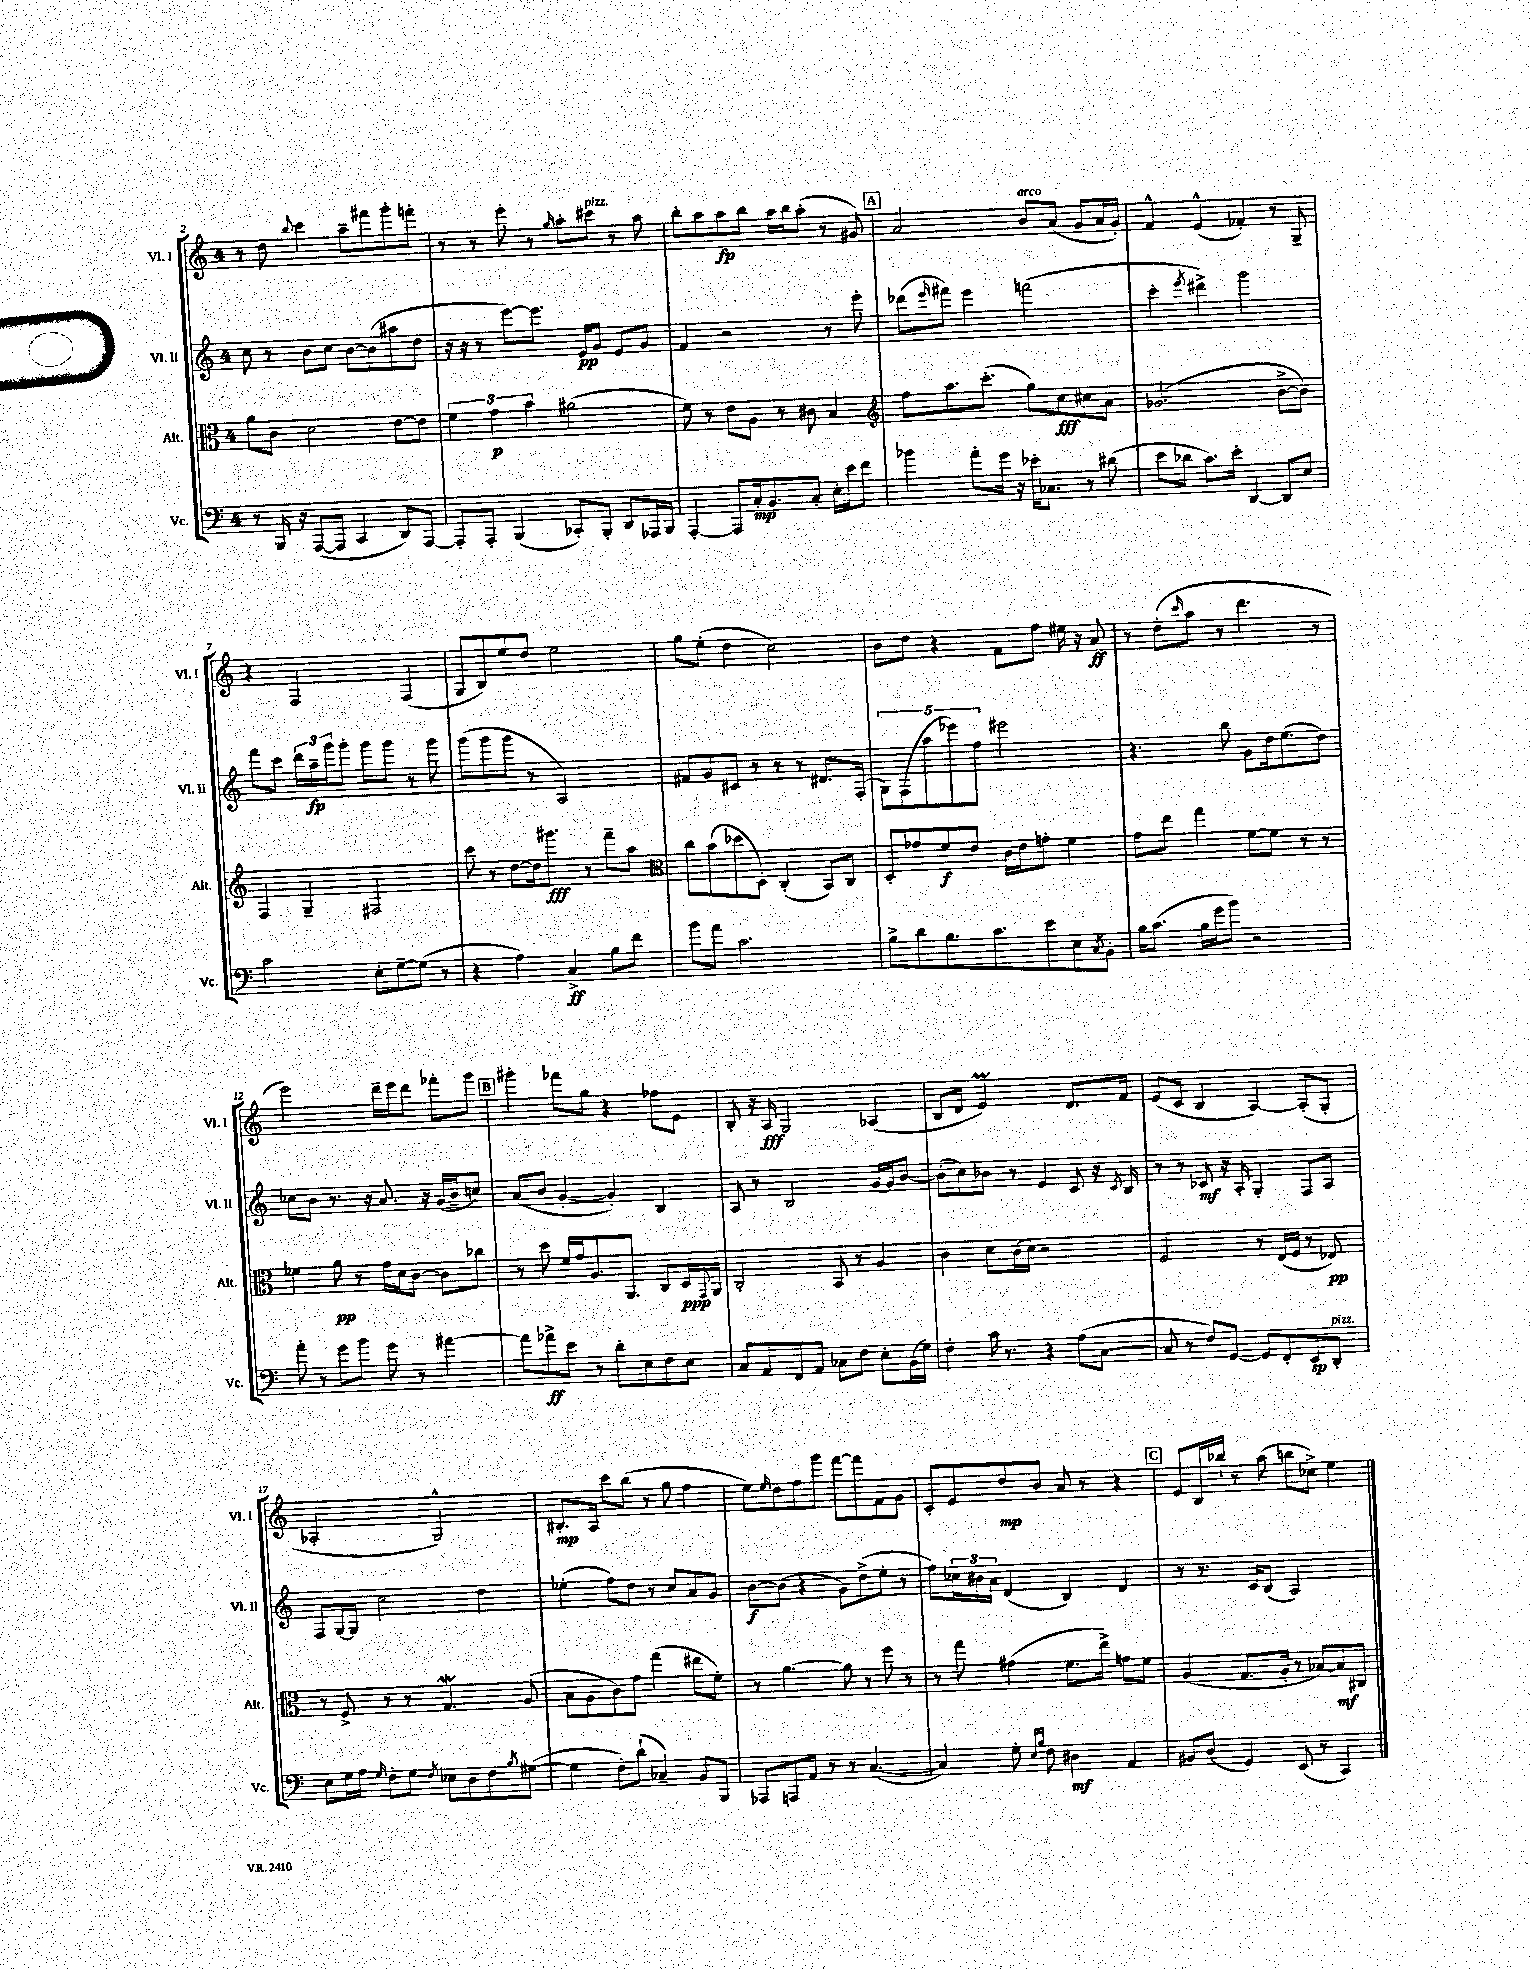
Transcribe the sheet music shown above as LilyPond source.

<<
\new StaffGroup <<
\new Staff = "s0" \with { instrumentName = "Vl. I" shortInstrumentName = "Vl. I" } {
    \clef treble \key c \major \once \override Staff.TimeSignature.style = #'single-digit \time 4/4
    r8 d''8 \appoggiatura { b''8 } c'''4 a''8-- fis'''8 g'''8-. f'''8-. |
    r8 r8 e'''8-. r8 \grace { g''16 } a''8-. cis'''8^\markup { \italic "pizz." } r8 a''8 |
    b''8-. a''8 a''8\fp b''8 a''16 b''16 a''8-.( r8 gis'8) |
    \mark \markup { \box "A" } a'2 b'8^\markup { \italic "arco" } a'8( g'8 a'16 g'16-.) |
    f'4-^ e'4-^( fes'4-.) r8 g8-- |
    r4 f2 f4( |
    g8 b8) e''8 d''8 e''2 |
    g''8 e''8-.( d''4 c''2) |
    b'8 d''8 r4 f'8 f''8 eis''16 r16 a'8\ff |
    r8 d''8-.( \grace { c'''16 } a''8 r8 d'''4. r8 |
    e'''2) d'''16-- e'''16 d'''8 fes'''8-. g'''8 |
    \mark \markup { \box "B" } gis'''4-. fes'''8 g''8 r4 fes''8 e'8 |
    b8-. r16 a16\fff g2 aes4( |
    b8 d'8 e'2\prall) d'8. f'16 |
    e'8( c'8 b4 a4~) a8-.( g8-. |
    aes2-. g2-^) |
    bis8.-.\mp a16 c'''8 b''8( r8 g''8 f''4 |
    e''8) \grace { e''16 } d''8 f''8 g'''8 f'''8~ f'''8 f'8 g'8 |
    c'8-. e'8 d''8\mp b'8 a'8 r8 r4 |
    \mark \markup { \box "C" } e'8 b16 bes''16-! r8 a''8( b''8 ces''8->) e''4 \bar "|." |
}
\new Staff = "s1" \with { instrumentName = "Vl. II" shortInstrumentName = "Vl. II" } {
    \clef treble \key c \major \once \override Staff.TimeSignature.style = #'single-digit \time 4/4
    c''8 r8 b'8 c''8 b'8~ b'8( ais''8 d''8 |
    r16 r16 r8 e'''8~) e'''8. e'16\pp g'8 e'8 g'8 |
    f'4 r2 r8 e'''8-. |
    \mark \markup { \box "A" } des'''8( \grace { e'''16 } fis'''8) e'''4 f'''2( |
    c'''4-. \acciaccatura { e'''8 } dis'''4->) g'''2 |
    f'''8 c'''8 \tuplet 3/2 { d'''16 a''16--\fp g'''16 } g'''8-. g'''8 g'''8 r8 g'''8 |
    g'''8( g'''8 g'''8 r8 a2) |
    fis'8 g'8 cis'8 r8 r8 r8 dis'8. f16-.( |
    \tuplet 5/4 { g8) f8( a''8 ees'''8) f''8 } eis'''2 |
    r4. b''8 g'8 d''16 e''8.( d''8) |
    ces''8 b'8 r8. r16 a'8. r16 g'16( b'16-- c''8) |
    \mark \markup { \box "B" } a'8( b'8 g'4~-. g'4-.) b4 |
    a8 r8 b2 g'16~ g'16 b'8~ |
    b'8-.( c''8) bes'8 r8 e'4 c'8 r16 \acciaccatura { c'8 } b16 |
    r8 r8 ces'8\mf r16 a16-. g4-. f8 a8 |
    f8 g16~ g16 c''2 d''4 |
    ees''4-.( f''8) d''8 r8 c''8 a'8 g'8 |
    b'8~\f b'8( r4 g'8) d''8->( e''8-. r8 |
    f''8) \tuplet 3/2 { ces''16 bis'16 a'16 } d'4( b4) d'4 |
    \mark \markup { \box "C" } r8 r8. c'16 b8( a2) \bar "|." |
}
\new Staff = "s2" \with { instrumentName = "Alt." shortInstrumentName = "Alt." } {
    \clef alto \key c \major \once \override Staff.TimeSignature.style = #'single-digit \time 4/4
    a'8 c'8 d'2 e'8~ e'8 |
    \tuplet 3/2 { f'4 g'4\p b'4 } ais'2( |
    f'8) r8 e'8 a8 r8 cis'8 b4 |
    \mark \markup { \box "A" } \clef treble f''8 a''8. c'''8.-.( g''8) c''8\fff cis''8 a'8 |
    ges'2.( b'8~-> b'8) |
    f4 g4-- fis2 |
    c'''8 r8 d''8~ d''16 gis'''8.\fff r8 f'''8-- a''8 |
    \clef alto c''8 b'8( des''8 d8-.) c4-.( b,8) c8 |
    d8-. ges'8 f'8\f e'8 c'16 e'16 g'8-. f'4 |
    g'8 e''8 g''4 f'8~ f'8 r8 r8 |
    fes'4 a'8\pp r8 g'16 d'16 c'8~ c'8 ces''8 |
    \mark \markup { \box "B" } r8 d''8 f'16 g'16 a8. a,8. c8 d16\ppp \appoggiatura { g,8 } a,16 |
    c2-. b,8 r8 a4 |
    c'4 d'8 c'16( d'16) r2 |
    f2 r8 e16( f16 r8 ees8\pp) |
    r8 f8-> r8 r8 g4.\mordent a8( |
    b8 a8 c'8) g'8 g''4( eis''8 f'8-.) |
    r8 a'4.~ a'8 r8 f''8 r8 |
    r8 g''8 gis'4( f'8. e''16->) g'8 f'8 |
    \mark \markup { \box "C" } a4( g8. a16-. r8 bes8~) bes8\mf cis8 \bar "|." |
}
\new Staff = "s3" \with { instrumentName = "Vc." shortInstrumentName = "Vc." } {
    \clef bass \key c \major \once \override Staff.TimeSignature.style = #'single-digit \time 4/4
    r8 b,,16 r16 a,,8~( a,,8 c,4 d,8) a,,8~ |
    a,,8-. a,,8-. b,,4( ces,8-.) b,,8-. d,8 aes,,16 b,,16 |
    a,,4~-. a,,8 c16-.\mp b,8. c8-. e16-. e'16 f'8 |
    \mark \markup { \box "A" } bes'4 a'8-. g'16 r16 ees'16-. ces8. r8 dis'8( |
    e'8 des'8 c'8.) e'16-. d,4~ d,8 e8 |
    c'2 e8-. g8~-- g8( r8 |
    r4 a4) c4->\ff b8 f'8 |
    b'8 a'8 c'2. |
    b8-> d'8 b8. c'8. e'8 e8 \acciaccatura { c8 } b,8-. |
    b16 c'8.( b16 g'16 b'8) r2 |
    a'8-. r8 g'8 b'8 g'8 r8 ais'4~ |
    \mark \markup { \box "B" } ais'8 aes'8->\ff e'8 r8 d'8-. e8 f8 e8 |
    c8 a,8 f,8 a,8 ces8 f8 e8-. b,16( g16) |
    f4-. c'16 r8. r4 a8( c8~ |
    c8 r8 f8) g,8~ g,8 f,8-. e,8\sp d,8-.^\markup { \italic "pizz." } |
    e8 g16 a16 \grace { g16 } f8-. g8 \acciaccatura { f8 } ees8 d8 f8 \acciaccatura { b8 } gis8~( |
    gis4 f8-.) d'8-!( ces4--) b,8 b,,8 |
    aes,,8 a,,8 a,8 r8 r8 c4.~( |
    c4) g8-. \grace { e16 b16 } f8 dis4\mf a,4 |
    \mark \markup { \box "C" } bis,8 d8( g,4) e,8( r8 c,4) \bar "|." |
}
>>
>>
\layout { \context { \Score currentBarNumber = #2 } }
